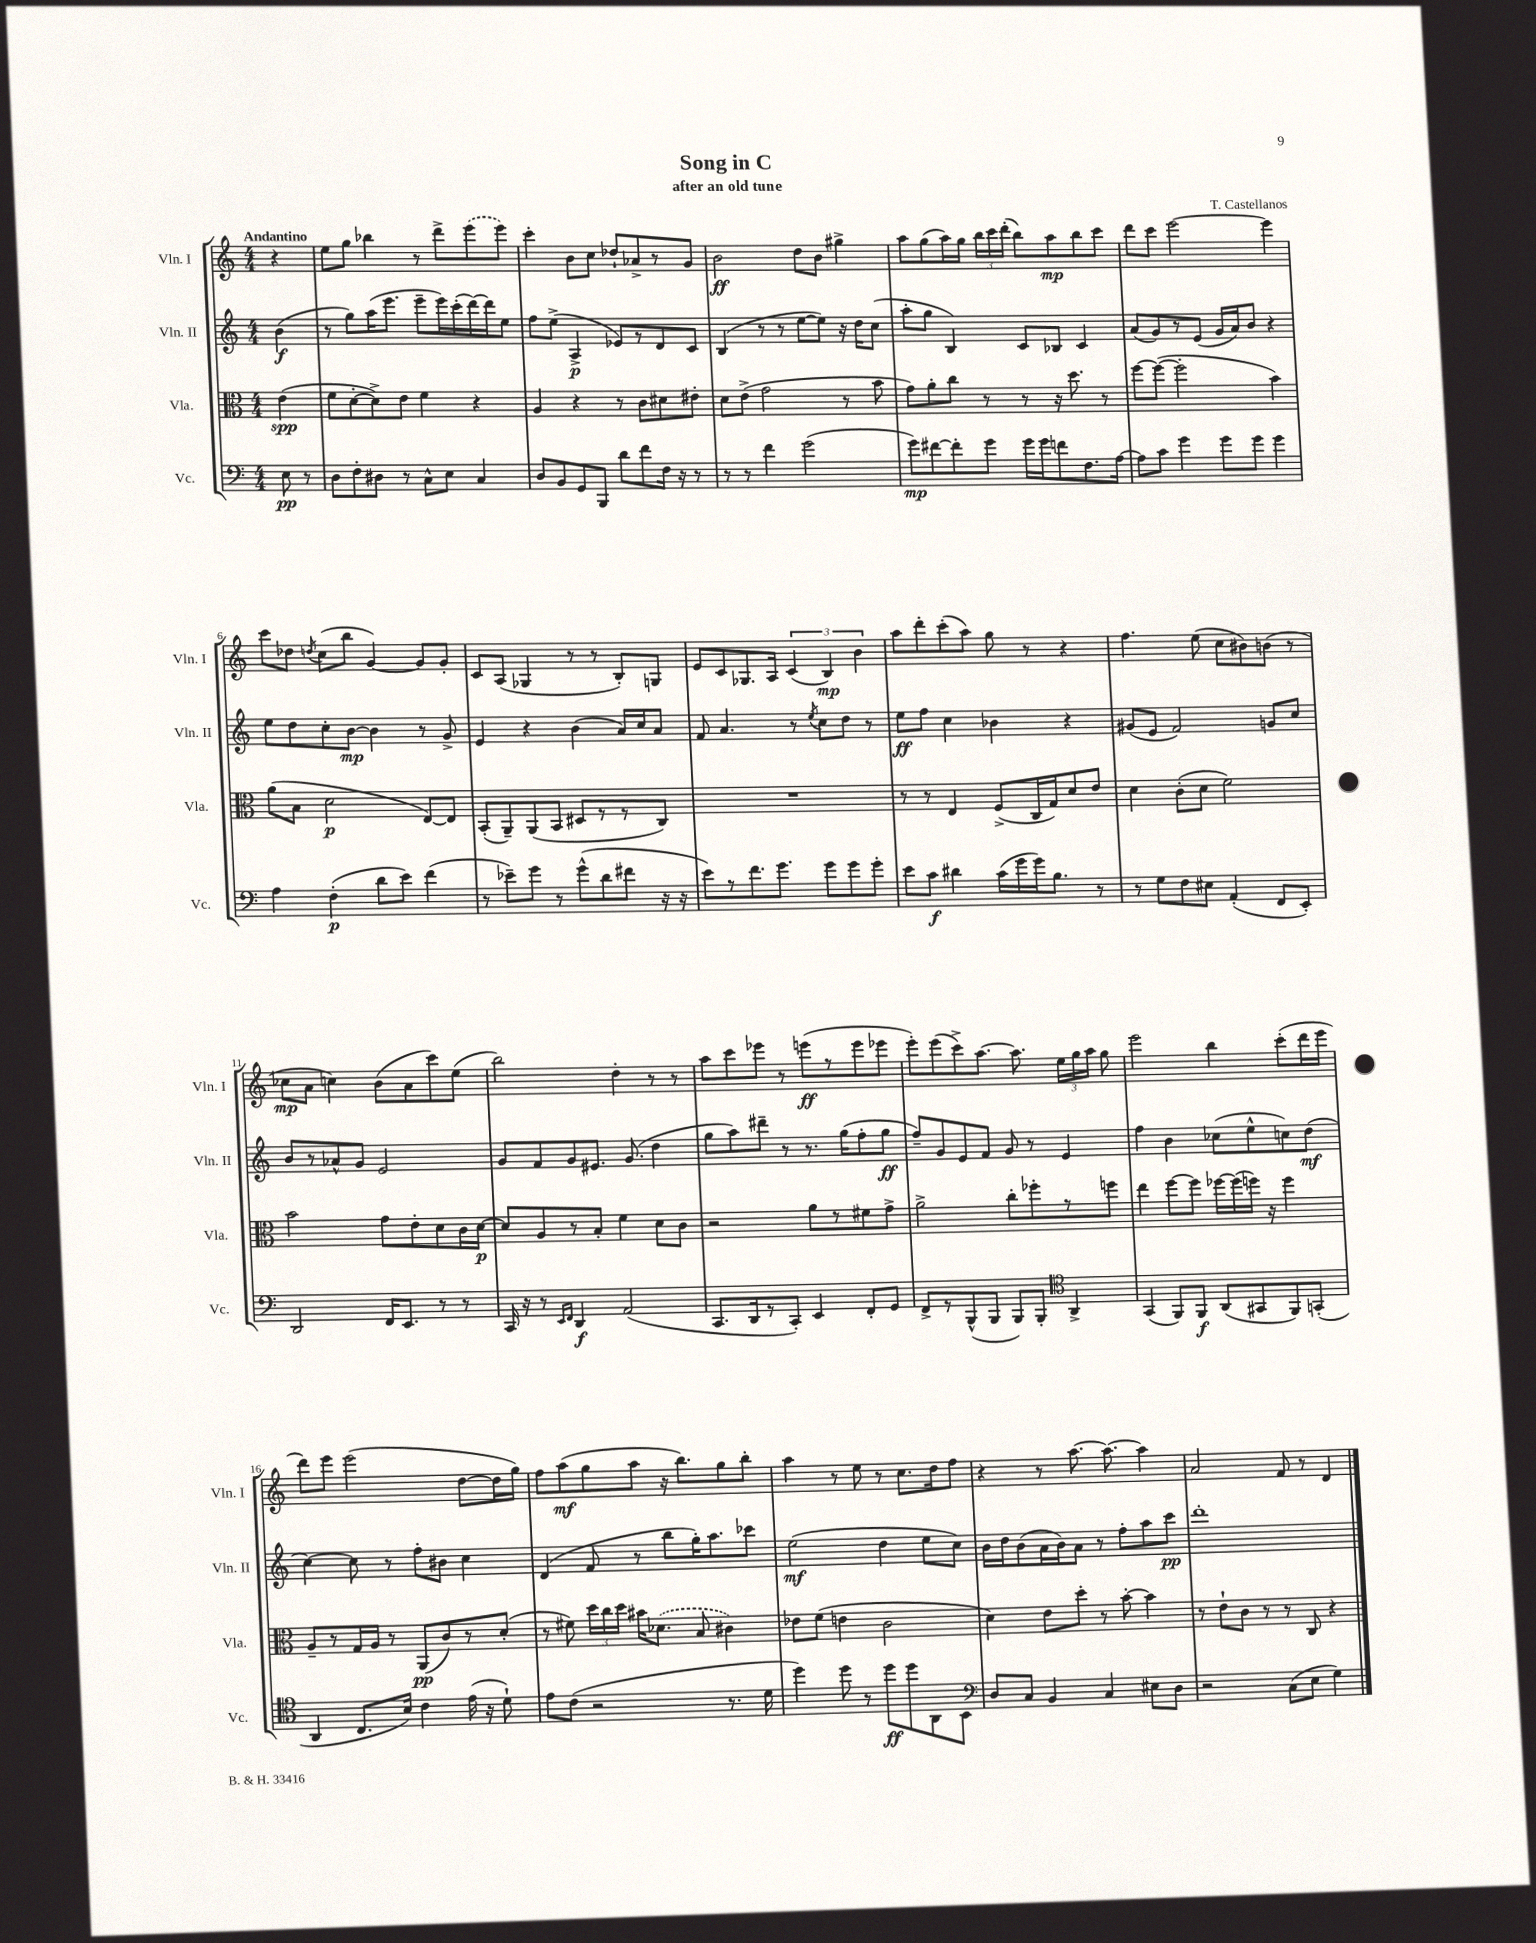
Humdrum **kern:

**kern	**kern	**kern	**kern
*staff4	*staff3	*staff2	*staff1
*clefF4	*clefC3	*clefG2	*clefG2
*k[]	*k[]	*k[]	*k[]
*M4/4	*M4/4	*M4/4	*M4/4
8E	(4e	(4b	4r
8r	.	.	.
=	=	=	=
8D	8f	8r	8ee
8F'	[8d'	8gg)	8gg
8D#	8d^])	(16aa	4bb-
.	.	8.eee	.
8r	8e	.	.
8C^^	4f	8eee~	8r
8E	.	16eee)	8ddd^
.	.	(16ccc'	.
4C	4r	[16ddd)	(8eee
.	.	16ddd]	.
.	.	8ee	8eee)
=	=	=	=
8D	4A	8ff	4ccc'
8BB	.	(8ee^	.
8GG	4r	4A^	8b
8BBB	.	.	8cc
8d	8r	8e-)	8dd-`
8f	8c	8r	8a-^
16F	8d#	8d	8r
16r	.	.	.
8r	8e#'	8c	8g
=	=	=	=
8r	8d	(4B	2b
8r	(8e^	.	.
4f	2g	8r	.
.	.	8r	.
(2g	.	[8ee	8dd
.	.	8ee])	8b
.	8r	16r	4gg#^
.	.	16dd	.
.	8b	(8cc	.
=	=	=	=
8g)	8g)	8aa'	8aa
[8f#	8a'	8gg	(8gg
8f#']	8cc	4B)	16aa)
.	.	.	16gg
8g	8r	.	24bb
.	.	.	24ccc
.	.	.	(24ddd'
16g	8r	8c	8bb)
16g	.	.	.
8f	16r	8B-	8aa
.	8.dd	.	.
8.F	.	4c	8bb
.	8r	.	8ccc
[16A	.	.	.
=	=	=	=
8A]	[8ff	(8a	8ddd
8c	(8ff_	8g)	8ccc
4g	2ff']	8r	[2eee
.	.	(8e	.
8g	.	16g	.
.	.	16a)	.
8g	.	8b	.
4g	4b)	4r	4eee]
=	=	=	=
4A	(8a	8ee	8ccc
.	8B	8dd	8dd-
.	.	.	8qdd
(4F'	2d	8cc'	(8cc
.	.	[8b	8bb
8d	.	4b]	[4g)
8e)	.	.	.
(4f	[8E)	8r	8g]
.	8E]	8g^	8g'
=	=	=	=
8r	(8BB'	4e	8c
8e-~)	8AA~)	.	(8A
8g	(8AA	4r	4G-
8r	8BB	.	.
(8g^^	8D#	(4b	8r
8d	8r	.	8r
8f#	8r	16a)	8B')
.	.	16cc	.
16r	8C)	8a	8G
16r	.	.	.
=	=	=	=
8e)	1r	8f	8e
8r	.	4.a	8c
8.f	.	.	8.G-
8.g	.	.	16A
.	.	8r	(6c
.	.	8qee	.
8g	.	8cc	.
.	.	.	6B)
8g	.	8dd	.
.	.	.	6b
8g'	.	8r	.
=	=	=	=
8e	8r	8ee	8aa
8c	8r	8ff	8ddd'
4d#	4E	4cc	(8ccc'
.	.	.	8aa)
(16c	(8F^	4b-	8gg
16g	.	.	.
16g)	16C	.	8r
8.B	16G)	.	.
.	8d	4r	4r
8r	8e	.	.
=	=	=	=
8r	4d	(8g#	4.ff
8G	.	8e	.
8F	(8c'	2f)	.
8E#	8d	.	(8ee
(4AA'	2f)	.	8cc
.	.	.	8b#)
8FF	.	8g	(8b
8EE')	.	8cc	8r
=	=	=	=
2DD	2b	8b	8cc-
.	.	8r	8a
.	.	8a-^^	4cc)
.	.	8g	.
16FF	8g	2e	(8b
8.EE	.	.	.
.	8e'	.	8a
8r	8d	.	8ccc)
8r	16c	.	(8ee
.	[16d	.	.
=	=	=	=
16CC	8d]	8g	2bb)
16r	.	.	.
8r	8A	8f	.
16qqEE	.	.	.
16qqFF	.	.	.
4DD	8r	8g	.
.	8B'	8.e#	.
(2AA	4f	.	4dd'
.	.	(8.g	.
.	8d	4dd	8r
.	8c	.	8r
=	=	=	=
8.CC	2r	8gg	8aa
.	.	8aa)	8ccc
16DD	.	.	.
8r	.	8ddd#~	8eee-
8CC')	.	8r	8r
4EE	8a	8.r	(8eee
.	8r	.	8r
.	.	(16gg	.
8FF'	8f#	8ff'	8eee
8GG	8g^	8gg	8eee-
=	=	=	=
8FF^	2a^	8ff~)	8eee')
8r	.	8g	(8eee
(8BBB^^	.	8e	8ccc^)
8BBB	.	8f	[8.aa
8BBB)	8cc'	8g	.
.	.	.	8.aa]
8BBB'	8ff-'	8r	.
*clefC4	*	*	*
4AA^	8r	4e	24ee
.	.	.	24gg
.	.	.	24aa
.	8ff	.	8gg
=	=	=	=
(4GG	4ee	4ff	2eee
8FF)	[8ff	4b	.
8FF	8ff]	.	.
(8AA	[16ff-	(8cc-	4bb
.	(16ff-]	.	.
8GG#	16ff)	8ee^^	.
.	16r	.	.
8FF)	4ff	8cc)	(8ccc'
(8GG'	.	(8dd	16ddd
.	.	.	16eee
=	=	=	=
4AA	8A~	[4cc)	8ddd)
.	8r	.	8eee
8.C	16G	8cc]	(2eee
.	16A	.	.
.	8r	8r	.
16B)	.	.	.
4c	(8AA	8ff'	.
.	8c)	8b#	.
(16e	8r	4cc	[8dd
16r	.	.	.
8d`)	(8d'	.	16dd]
.	.	.	16gg)
=	=	=	=
8e	8r	(4d	8ff
(8c	8f#)	.	(8aa
2r	24dd	8f	8gg
.	24cc	.	.
.	24dd	.	.
.	16b#	8r	8aa
.	(8.d-	.	.
.	.	8bb	16r
.	.	.	8.bb)
.	8B	16gg')	.
.	.	8.aa	.
8.r	4c#)	.	8gg
.	.	8ccc-	8bb'
16d	.	.	.
=	=	=	=
4dd)	8e-	(2ee	4aa
.	(8f	.	.
8dd	4e	.	8r
8r	.	.	8ee
8dd	2c	4dd	8r
8dd	.	.	8.cc
8AA	.	8ee	.
.	.	.	16dd
8BB	.	8cc)	8ff
=	=	=	=
*clefF4	*	*	*
8D	4d)	16b	4r
.	.	16dd	.
8C	.	(8b	.
4BB	8e	16a	8r
.	.	16b)	.
.	8dd'	8a	[8.aa
4C	8r	8r	.
.	.	.	8.aa_
.	[8b'	8ff'	.
8E#	4b]	8aa	4aa]
8D	.	8ccc	.
=	=	=	=
2r	8r	1ddd'	2a
.	8e`	.	.
.	8c	.	.
.	8r	.	.
(8C	8r	.	8f
8E	8C	.	8r
4G)	4r	.	4d
==	==	==	==
*-	*-	*-	*-
